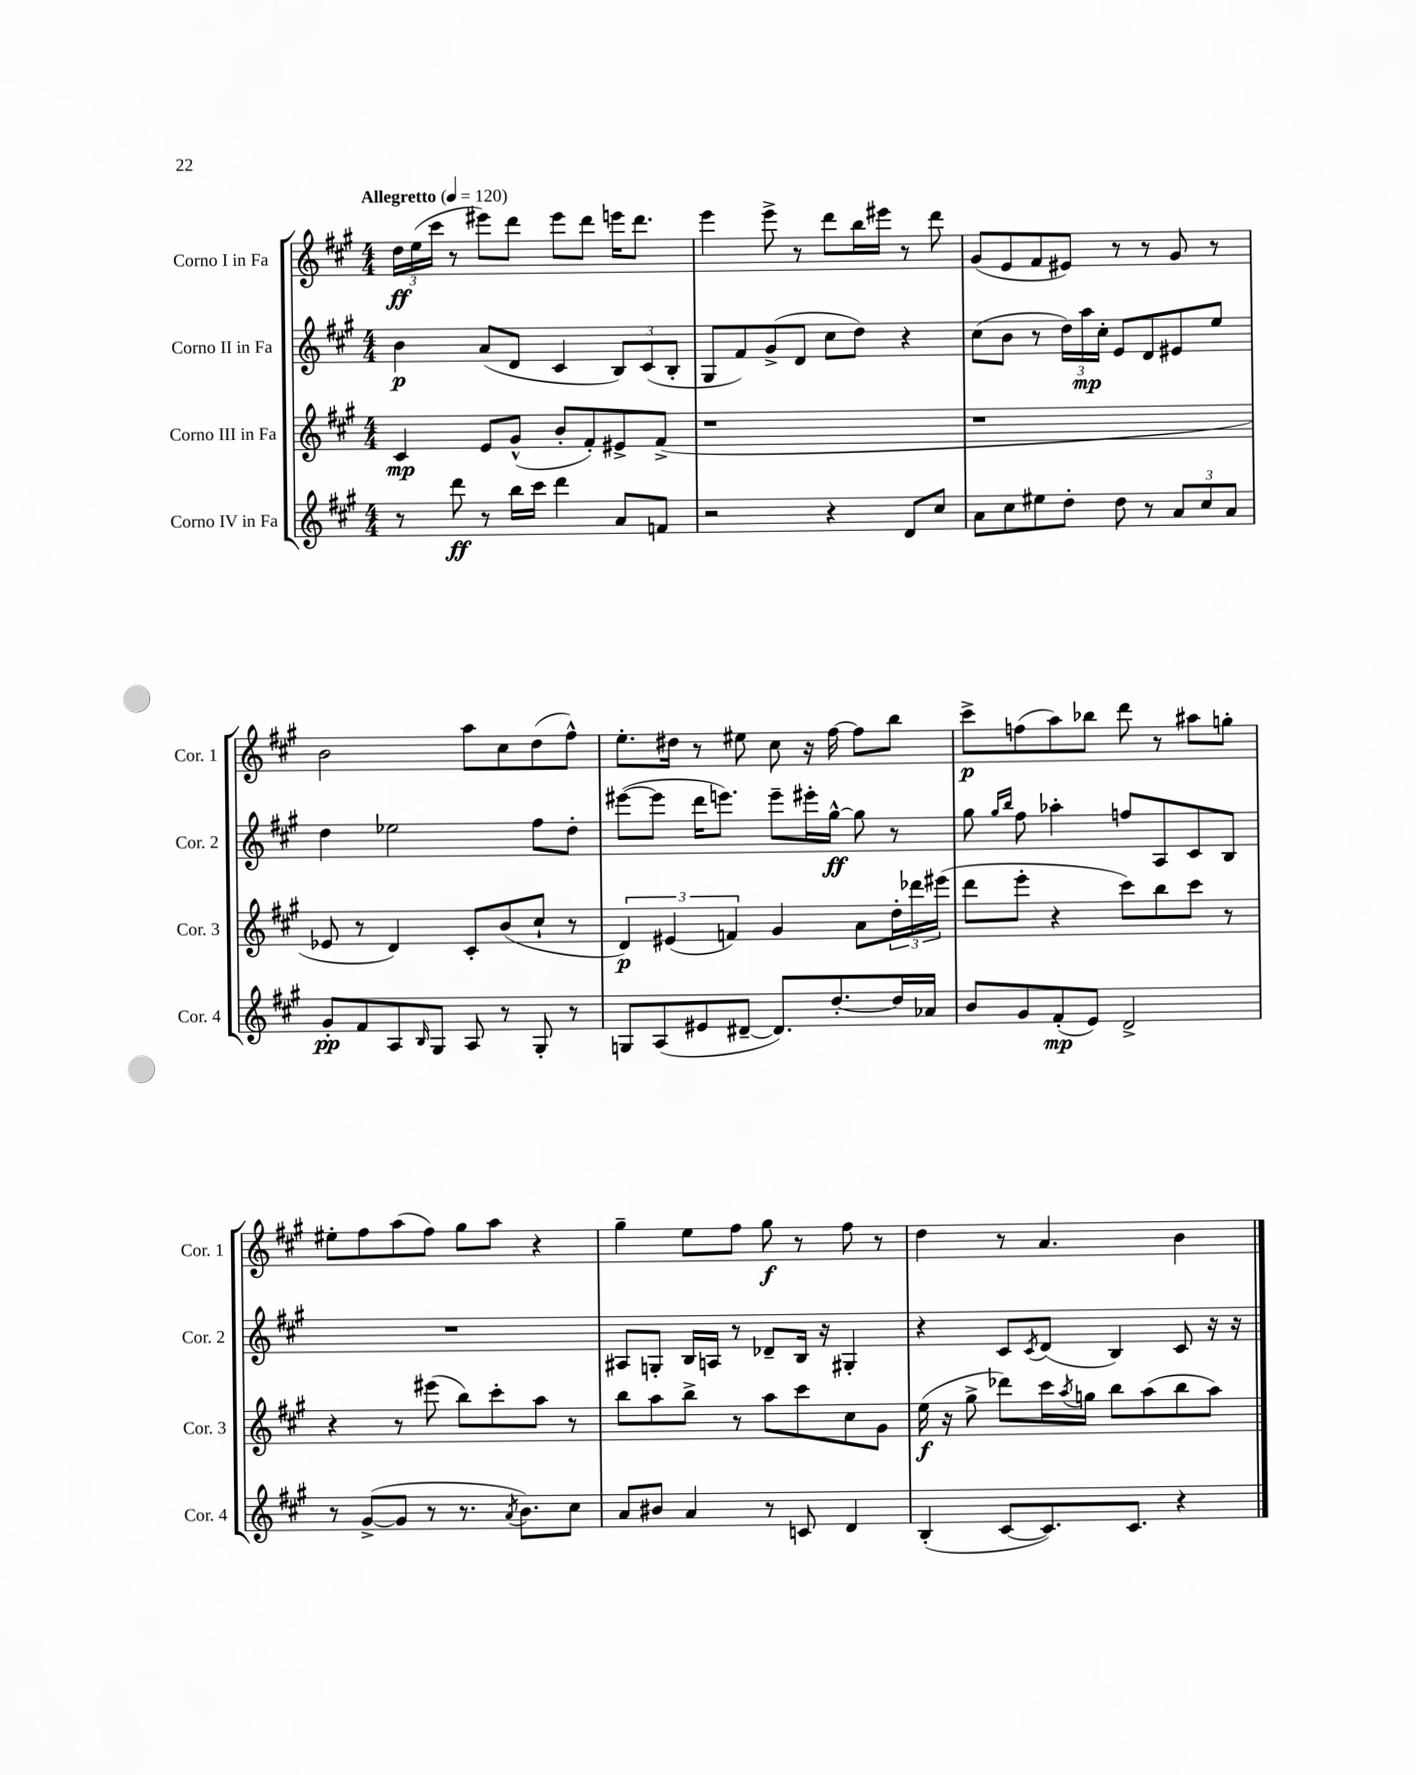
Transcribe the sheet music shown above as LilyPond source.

<<
\new StaffGroup <<
\new Staff = "s0" \with { instrumentName = "Corno I in Fa" shortInstrumentName = "Cor. 1" } {
    \clef treble \key a \major \numericTimeSignature \time 4/4 \tempo "Allegretto" 4 = 120
    \tuplet 3/2 { d''16\ff e''16( cis'''16 } r8 eis'''8) d'''8 eis'''8 d'''8 e'''16 d'''8. |
    e'''4 e'''8-> r8 d'''8 b''16 eis'''16 r8 d'''8 |
    gis'8( e'8 fis'8 eis'8) r8 r8 gis'8 r8 |
    b'2 a''8 cis''8 d''8( fis''8-^) |
    e''8.-. dis''16 r8 eis''8 cis''8 r16 fis''16~ fis''8 b''8 |
    cis'''8->\p f''8( a''8) bes''8 d'''8 r8 ais''8 g''8-. |
    eis''8-. fis''8 a''8( fis''8) gis''8 a''8 r4 |
    gis''4-- e''8 fis''8 gis''8\f r8 fis''8 r8 |
    d''4 r8 a'4. b'4 \bar "|." |
}
\new Staff = "s1" \with { instrumentName = "Corno II in Fa" shortInstrumentName = "Cor. 2" } {
    \clef treble \key a \major \numericTimeSignature \time 4/4
    b'4\p a'8( d'8 cis'4 \tuplet 3/2 { b8) cis'8( b8-. } |
    gis8 fis'8) gis'8->( d'8 cis''8 d''8) r4 |
    cis''8( b'8 r8 \tuplet 3/2 { d''16) a''16\mp cis''16-. } e'8 d'8 eis'8 e''8 |
    d''4 ees''2 fis''8 d''8-. |
    eis'''8~( eis'''8 d'''16 e'''8.) e'''8-- eis'''16-. gis''16~-^\ff gis''8 r8 |
    gis''8 \grace { gis''16 b''16 } fis''8 aes''4-. f''8 a8 cis'8 b8 |
    R1 |
    ais8 g8-. b16 a16 r8 des'8-- b16 r16 gis4-. |
    r4 cis'8 \acciaccatura { cis'8 } d'8( b4) cis'8 r16 r16 \bar "|." |
}
\new Staff = "s2" \with { instrumentName = "Corno III in Fa" shortInstrumentName = "Cor. 3" } {
    \clef treble \key a \major \numericTimeSignature \time 4/4
    cis'4\mp e'8 gis'8-^( b'8-. fis'8-.) eis'8-> fis'8->( |
    r1 |
    r1 |
    ees'8 r8 d'4) cis'8-. b'8( cis''8-! r8 |
    \tuplet 3/2 { d'4\p) eis'4( f'4) } gis'4 a'8 \tuplet 3/2 { d''16-. des'''16 eis'''16( } |
    d'''8 e'''8-. r4 cis'''8) b''8 cis'''8 r8 |
    r4 r8 eis'''8( b''8) cis'''8-. a''8 r8 |
    b''8 a''8 b''8-> r8 a''8 cis'''8 cis''8 gis'8 |
    e''16\f( r16 gis''8-> des'''8) cis'''16 \acciaccatura { a''8 } g''16 b''8 a''8( b''8 a''8) \bar "|." |
}
\new Staff = "s3" \with { instrumentName = "Corno IV in Fa" shortInstrumentName = "Cor. 4" } {
    \clef treble \key a \major \numericTimeSignature \time 4/4
    r8 d'''8\ff r8 b''16 cis'''16 d'''4 a'8 f'8 |
    r2 r4 d'8 cis''8 |
    a'8 cis''8 eis''8 d''8-. d''8 r8 \tuplet 3/2 { a'8 cis''8 a'8 } |
    gis'8-.\pp fis'8 a8 \grace { b16 } gis8 a8 r8 gis8-. r8 |
    g8 a8( eis'8 dis'8~-- dis'8.) d''8.~-. d''16 aes'16 |
    b'8 gis'8 fis'8-.\mp( e'8) d'2-> |
    r8 gis'8~->( gis'8 r8 r8. \acciaccatura { a'8 } b'8.) cis''8 |
    a'8 bis'8 a'4 r8 c'8 d'4 |
    b4-.( cis'8~ cis'8.) cis'8. r4 \bar "|." |
}
>>
>>
\layout { \context { \Score \remove "Bar_number_engraver" } }
